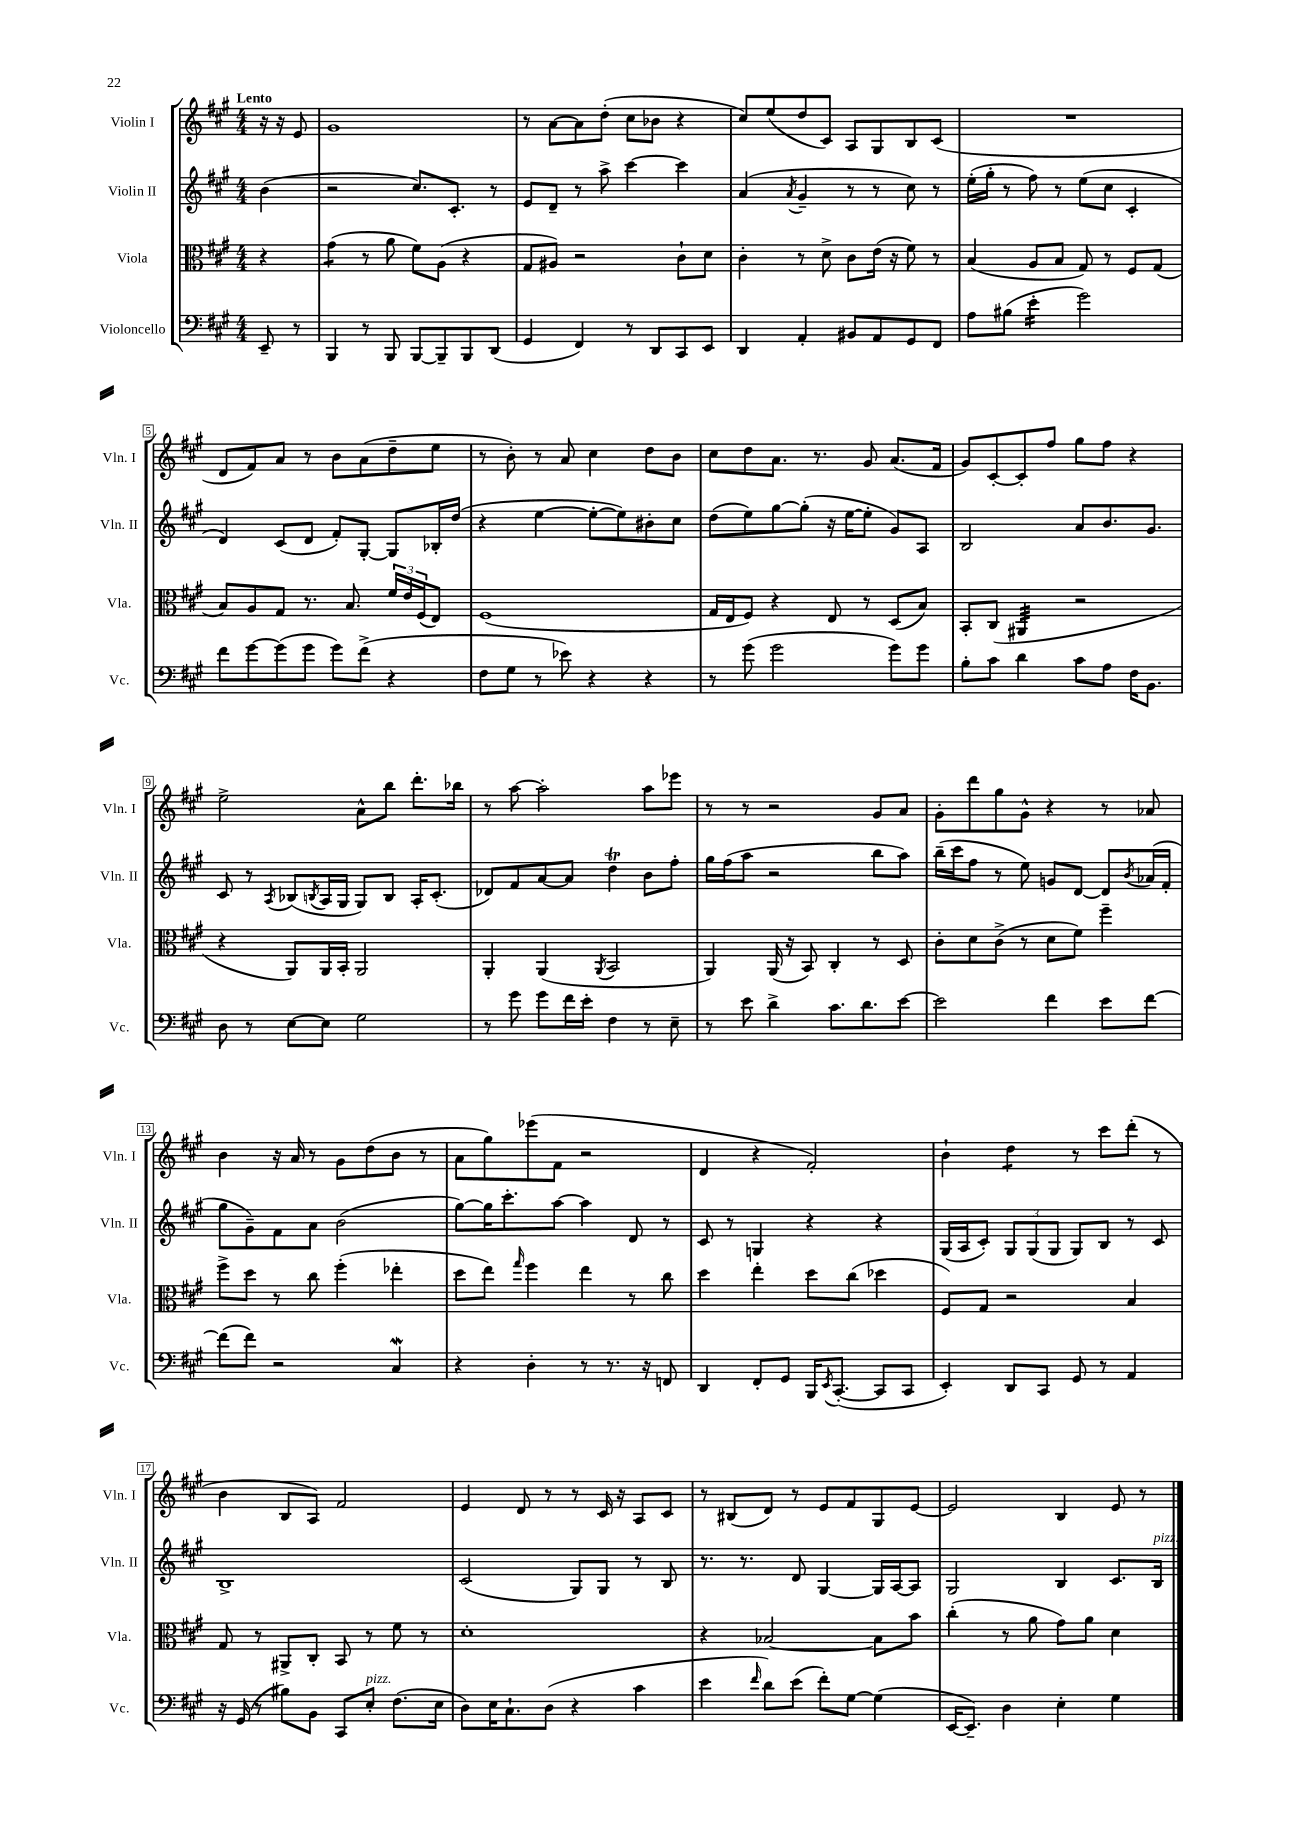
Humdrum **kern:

**kern	**kern	**kern	**kern
*staff4	*staff3	*staff2	*staff1
*clefF4	*clefC3	*clefG2	*clefG2
*k[f#c#g#]	*k[f#c#g#]	*k[f#c#g#]	*k[f#c#g#]
*M4/4	*M4/4	*M4/4	*M4/4
8EE~/	4r	(4b\	16r
.	.	.	16r
8r	.	.	8e/
=	=	=	=
4BBB/	(4g#\	2r	1g#
8r	8r	.	.
8BBB/	8a\	.	.
[8BBB/L	8f#\L)	8.cc#/L)	.
8BBB~/]	(8A\J	.	.
.	.	8.c#'/J	.
8BBB/	4r	.	.
(8DD/J	.	8r	.
=	=	=	=
4GG#/	8G#/L	8e/L	8r
.	8A#/J)	8d~/J	[8a\L
4FF#/)	2r	8r	8a\]
.	.	8aa^\	(8dd'\J
8r	.	[4ccc#\	8cc#\L
8DD/L	.	.	8b-\J
8CC#/	8c#`\L	4ccc#\]	4r
8EE/J	8d\J	.	.
=	=	=	=
4DD/	4c#'\	(4a/	8cc#/L)
.	.	.	(8ee/
.	.	8qa/	.
4AA'/	8r	4g#~/	8dd/
.	8d^\	.	8c#/J)
8BB#/L	8c#\L	8r	8A/L
8AA/	(16e\Jk	8r	8G#/
.	16r	.	.
8GG#/	8f#\)	8cc#\)	8B/
8FF#/J	8r	8r	(8c#/J
=	=	=	=
8A\L	(4B/	(16ee'\LL	1r
.	.	16gg#'\JJ	.
(8B#\J	.	8r	.
4e'\	8A/L	8ff#\)	.
.	8B/J	8r	.
2g#\)	8G#/)	(8ee\L	.
.	8r	8cc#\J	.
.	8F#/L	4c#'/	.
.	(8G#/J	.	.
=	=	=	=
8f#\L	8B/L)	4d/)	8d/L
[8g#\	8A/	.	8f#/)
(8g#\]	8G#/J	(8c#/L	8a/J
8g#\J	8.r	8d/J	8r
8g#\L)	.	8f#'/L)	8b\L
.	8.B/	.	.
(8f#^\J	.	[8G#'/J	(8a\
4r	24f#/LL	8G#/]L	8dd~\
.	24e/	.	.
.	(24F#/J	.	.
.	8E/J)	16B-'/L	8ee\J
.	.	(16dd/JJ	.
=	=	=	=
8F#\L	(1F#	4r	8r
8G#\J	.	.	8b'\)
8r	.	[4ee\	8r
8e-\)	.	.	8a/
4r	.	8ee'\_L	4cc#\
.	.	8ee\])	.
4r	.	8b#'\	8dd\L
.	.	8cc#\J	8b\J
=	=	=	=
8r	16G#/LL	(8dd\L	8cc#\L
.	16E/J	.	.
(8g#\	8F#/J)	8ee\)	8dd\
2g#\	4r	[8gg#\	8.a\J
.	.	(8gg#'\]J	.
.	.	.	8.r
.	8E/	16r	.
.	.	[16ee\LK	.
.	8r	8ee'\]J	8g#/
8g#\L)	(8D/L	8g#/L)	(8.a/L
8g#\J	8B/J)	8A/J	.
.	.	.	16f#/Jk
=	=	=	=
8B'\L	8BB'/L	2B/	8g#/L)
8c#\J	(8C#/J	.	[8c#'/
4d\	4AA#/	.	8c#'/]
.	.	.	8ff#/J
8c#\L	2r	8a/L	8gg#\L
8A\J	.	8.b/	8ff#\J
16F#\LK	.	.	4r
8.BB\J	.	8.g#/J	.
=	=	=	=
8D\	4r	8c#/	2ee^\
8r	.	8r	.
.	.	8qA/	.
[8E\L	8AA/L)	(8B-/L	.
.	.	8qB/	.
8E\]J	16AA/L	16A/L	.
.	16BB'/JJ	16G#/JJ	.
2G#\	2AA/	8G#/L)	8a^^\L
.	.	8B/J	8bb\J
.	.	16A'/LK	8.ddd'\L
.	.	(8.c#'/J	.
.	.	.	16bb-\Jk
=	=	=	=
8r	4AA'/	8d-/L)	8r
8g#\	.	8f#/	[8aa\
8g#\L	(4AA/	[8a/	2aa'\]
16f#\L	.	8a/]J	.
16e'\JJ	.	.	.
.	8qAA/	.	.
4F#\	2BB/	4dd\	.
8r	.	8b\L	8aa\L
8E~\	.	8ff#'\J	8eee-\J
=	=	=	=
8r	4AA/)	16gg#\LL	8r
.	.	(16ff#\J	.
8e\	.	8aa\J	8r
4d^\	(16AA/	2r	2r
.	16r	.	.
.	8BB/)	.	.
8.c#\L	4C#'/	.	.
8.d\	.	.	.
.	8r	8bb\L	8g#/L
[8e\J	8D/	8aa\J)	8a/J
=	=	=	=
2e\]	8c#'\L	(16bb~\LL	8g#'\L
.	.	16ccc#\J	.
.	8d\	8ff#\J	8ddd\
.	(8c#^\J	8r	8gg#\
.	8r	8ee\)	8g#^^\J
4f#\	8d\L	8g/L	4r
.	8f#\J)	[8d/J	.
8e\L	4ff#~\	8d/]L	8r
.	.	8qb/	.
[8f#\J	.	(16a-/L	8a-/
.	.	16f#'/JJ	.
=	=	=	=
(8f#\]L	8ff#^\L	8gg#\L	4b\
8f#\J)	8dd\J	8g#~\)	.
2r	8r	8f#\	16r
.	.	.	16a/
.	8cc#\	8a\J	8r
.	(4ff#'\	(2b\	8g#\L
.	.	.	(8dd\
4C#/	4ee-'\	.	8b\J
.	.	.	8r
=	=	=	=
4r	8dd\L	[8gg#\L)	8a\L
.	8ee\J)	16gg#\]K	8gg#\)
.	.	8.ccc#'\	.
.	16qqgg#/	.	.
4D'\	4ff#\	.	(8eee-\
.	.	[8aa\J	8f#\J
8r	4ee\	4aa\]	2r
8.r	.	.	.
.	8r	8d/	.
16r	.	.	.
8FF/	8cc#\	8r	.
=	=	=	=
4DD/	4dd\	8c#/	4d/
.	.	8r	.
8FF#'/L	4ee'\	4G/	4r
8GG#/J	.	.	.
16BBB/LK	8dd\L	4r	2f#'/)
8qEE/	.	.	.
([8.CC#'/J	.	.	.
.	(8cc#\J	.	.
8CC#/]L	4dd-\	4r	.
8CC#/J	.	.	.
=	=	=	=
4EE'/)	8F#/L)	(16G#/LL	4b`\
.	.	16A/J	.
.	8G#/J	8c#'/J)	.
8DD/L	2r	12G#/L	4dd\
.	.	(12G#/	.
8CC#/J	.	.	.
.	.	12G#/J	.
8GG#/	.	8G#/L)	8r
8r	.	8B/J	8ccc#\L
4AA/	4B/	8r	(8ddd'\J
.	.	8c#/	8r
=	=	=	=
16r	8G#/	1B^	4b\
(16GG#/	.	.	.
8r	8r	.	.
8B#\L)	8AA#^/L	.	8B/L
8BB\J	8C#'/J	.	8A/J)
8CC#/L	8BB/	.	2f#/
8E'/J	8r	.	.
(8.F#\L	8f#\	.	.
.	8r	.	.
16E\Jk	.	.	.
=	=	=	=
8D\L)	1d'	(2c#/	4e/
16E\K	.	.	.
8.C#`\	.	.	.
.	.	.	8d/
(8D\J	.	.	8r
4r	.	8G#/L)	8r
.	.	8G#/J	16c#/
.	.	.	16r
4c#\	.	8r	8A/L
.	.	8B/	8c#/J
=	=	=	=
4e\	4r	8.r	8r
.	.	.	(8B#/L
.	.	8.r	.
16qqf#/	.	.	.
8d\L)	[2B-/	.	8d/J)
(8e\J	.	8d/	8r
8f#'\L)	.	[4G#/	8e/L
[8G#\J	.	.	8f#/
(4G#\]	8B-\]L	16G#/]LL	8G#/
.	.	[16A/J	.
.	8b\J	8A/]J	[8e/J
=	=	=	=
[16EE/LK	(4cc#'\	2G#/	2e/]
8.EE~/]J)	.	.	.
4D\	8r	.	.
.	8a\	.	.
4E'\	8g#\L)	4B/	4B/
.	8a\J	.	.
4G#\	4d\	8.c#/L	8e/
.	.	.	8r
.	.	16B/Jk	.
==	==	==	==
*-	*-	*-	*-
